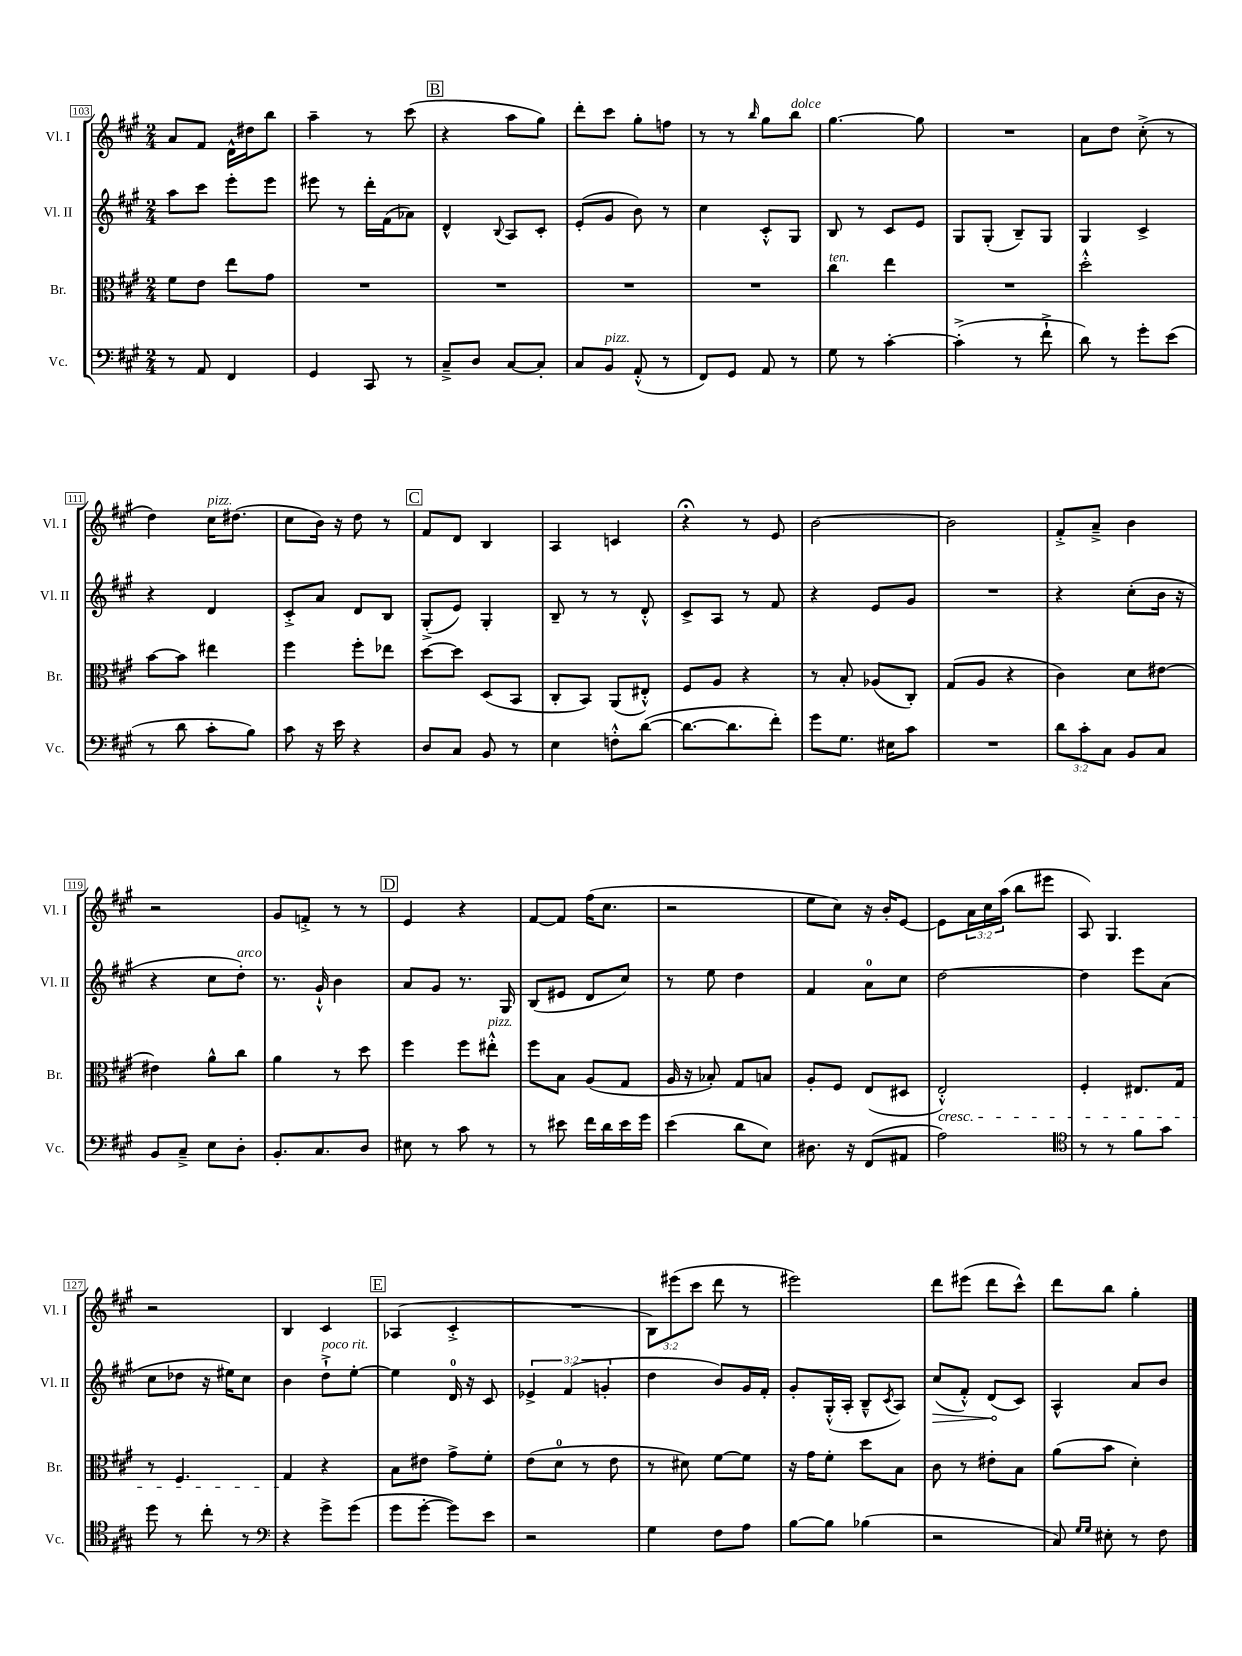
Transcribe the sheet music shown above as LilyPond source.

<<
\new StaffGroup <<
\new Staff = "s0" \with { instrumentName = "Vl. I" shortInstrumentName = "Vl. I" } {
    \clef treble \key a \major \numericTimeSignature \time 2/4 \override Staff.TupletNumber.text = #tuplet-number::calc-fraction-text
    a'8 fis'8 d'16-^ dis''16 b''8 |
    a''4-- r8 cis'''8( |
    \mark \markup { \box "B" } r4 a''8 gis''8) |
    d'''8-. cis'''8 gis''8-. f''8 |
    r8 r8 \grace { b''16 } gis''8 b''8^\markup { \italic "dolce" } |
    gis''4.~ gis''8 |
    R2 |
    a'8 d''8 cis''8-.->( r8 |
    d''4) cis''16^\markup { \italic "pizz." } dis''8.( |
    cis''8 b'16) r16 d''8 r8 |
    \mark \markup { \box "C" } fis'8 d'8 b4 |
    a4 c'4 |
    r4\fermata r8 e'8 |
    b'2~ |
    b'2 |
    fis'8-.-> a'8---> b'4 |
    r2 |
    gis'8 f'8-.-> r8 r8 |
    \mark \markup { \box "D" } e'4 r4 |
    fis'8~ fis'8 fis''16( cis''8. |
    r2 |
    e''8 cis''8) r16 b'16-. e'8~ |
    e'8 \tuplet 3/2 { a'16 cis''16 a''16( } b''8 eis'''8 |
    a8) gis4. |
    r2 |
    b4 cis'4 |
    \mark \markup { \box "E" } aes4( cis'4-.-> |
    R2 |
    \tuplet 3/2 { b8) eis'''8( cis'''8 } d'''8 r8 |
    eis'''2) |
    d'''8 eis'''8( d'''8 cis'''8-^) |
    d'''8 b''8 gis''4-. \bar "|." |
}
\new Staff = "s1" \with { instrumentName = "Vl. II" shortInstrumentName = "Vl. II" } {
    \clef treble \key a \major \numericTimeSignature \time 2/4 \override Staff.TupletNumber.text = #tuplet-number::calc-fraction-text
    a''8 cis'''8 e'''8-. e'''8 |
    eis'''8 r8 d'''16-. fis'16( aes'8) |
    \mark \markup { \box "B" } d'4-^ \appoggiatura { b8 } a8 cis'8-. |
    e'8-.( gis'8 b'8) r8 |
    cis''4 cis'8-.-^ gis8 |
    b8 r8 cis'8 e'8 |
    gis8 gis8-.( b8--) gis8 |
    gis4 cis'4-> |
    r4 d'4 |
    cis'8-.-> a'8 d'8 b8 |
    \mark \markup { \box "C" } gis8-.->( e'8) gis4-. |
    b8-- r8 r8 d'8-.-^ |
    cis'8-> a8 r8 fis'8 |
    r4 e'8 gis'8 |
    R2 |
    r4 cis''8-.( b'16 r16 |
    r4 cis''8 d''8-.^\markup { \italic "arco" }) |
    r8. gis'16-!-^ b'4 |
    \mark \markup { \box "D" } a'8 gis'8 r8. gis16 |
    b8( eis'8 d'8 cis''8) |
    r8 e''8 d''4 |
    fis'4 a'8-0 cis''8 |
    d''2~ |
    d''4 e'''8 a'8( |
    cis''8 des''8 r16 eis''16) cis''8 |
    b'4 d''8-!->^\markup { \italic "poco rit." } e''8~-. |
    \mark \markup { \box "E" } e''4 d'16-0 r16 cis'8 |
    \tuplet 3/2 { ees'4-> fis'4( g'4-. } |
    d''4 b'8) gis'16 fis'16-. |
    gis'8-. gis16-.-^( a16-. b8---^ \acciaccatura { cis'8 } a8) |
    \once \override Hairpin.circled-tip = ##t cis''8\>( fis'8-.-^) d'8\!( cis'8) |
    a4-^ a'8 b'8 \bar "|." |
}
\new Staff = "s2" \with { instrumentName = "Br." shortInstrumentName = "Br." } {
    \clef alto \key a \major \numericTimeSignature \time 2/4
    fis'8 e'8 e''8 gis'8 |
    R2 |
    \mark \markup { \box "B" } R2 |
    R2 |
    R2 |
    cis''4^\markup { \italic "ten." } e''4 |
    R2 |
    d''2-.-^ |
    b'8~ b'8 eis''4 |
    fis''4 fis''8-. ees''8 |
    \mark \markup { \box "C" } d''8~ d''8 d8( b,8 |
    cis8-. b,8) a,8( eis8-.-^) |
    fis8 a8 r4 |
    r8 b8-. aes8( cis8-.) |
    gis8( a8 r4 |
    cis'4) d'8 eis'8~ |
    eis'4 a'8-^ cis''8 |
    a'4 r8 d''8 |
    \mark \markup { \box "D" } fis''4 fis''8 eis''8-.-^^\markup { \italic "pizz." } |
    fis''8 b8 a8( gis8 |
    a16 r16 bes8-.) gis8 b8 |
    a8-. fis8 e8( dis8 |
    e2-.-^\cresc) |
    fis4-. eis8. gis16 |
    r8 fis4. |
    gis4\! r4 |
    \mark \markup { \box "E" } b8 eis'8 gis'8-> fis'8-. |
    e'8( d'8-0 r8 e'8 |
    r8 dis'8) fis'8~ fis'8 |
    r16 gis'16 fis'8-. d''8 b8 |
    cis'8 r8 eis'8-. b8 |
    a'8( b'8 d'4-.) \bar "|." |
}
\new Staff = "s3" \with { instrumentName = "Vc." shortInstrumentName = "Vc." } {
    \clef bass \key a \major \numericTimeSignature \time 2/4 \override Staff.TupletNumber.text = #tuplet-number::calc-fraction-text
    r8 a,8 fis,4 |
    gis,4 cis,8 r8 |
    \mark \markup { \box "B" } cis8---> d8 cis8~ cis8-. |
    cis8 b,8^\markup { \italic "pizz." } a,8-.-^( r8 |
    fis,8) gis,8 a,8 r8 |
    gis8 r8 cis'4~-. |
    cis'4-.->( r8 fis'8-!-> |
    d'8) r8 gis'8-. e'8( |
    r8 d'8 cis'8-. b8) |
    cis'8 r16 e'16 r4 |
    \mark \markup { \box "C" } d8 cis8 b,8 r8 |
    e4 f8-.-^ d'8~( |
    d'8.~ d'8. fis'8-.) |
    gis'8 gis8. eis16 cis'8 |
    R2 |
    \tuplet 3/2 { d'8 cis'8-. cis8 } b,8 cis8 |
    b,8 cis8---> e8 d8-. |
    b,8.-. cis8. d8 |
    \mark \markup { \box "D" } eis8 r8 cis'8 r8 |
    r8 eis'8 fis'16 d'16 eis'16 gis'16 |
    e'4( d'8 e8) |
    dis8. r16 fis,8( ais,8 |
    a2) |
    \clef tenor r8 r8 fis'8 gis'8 |
    d''8 r8 cis''8-. r8 |
    \clef bass r4 gis'8-> gis'8( |
    \mark \markup { \box "E" } gis'8 gis'8~-. gis'8) e'8 |
    r2 |
    gis4 fis8 a8 |
    b8~ b8 bes4( |
    r2 |
    cis8) \grace { gis16 gis16 } eis8-. r8 fis8 \bar "|." |
}
>>
>>
\layout { \context { \Score currentBarNumber = #103 \override BarNumber.stencil = #(make-stencil-boxer 0.1 0.3 ly:text-interface::print) } }
